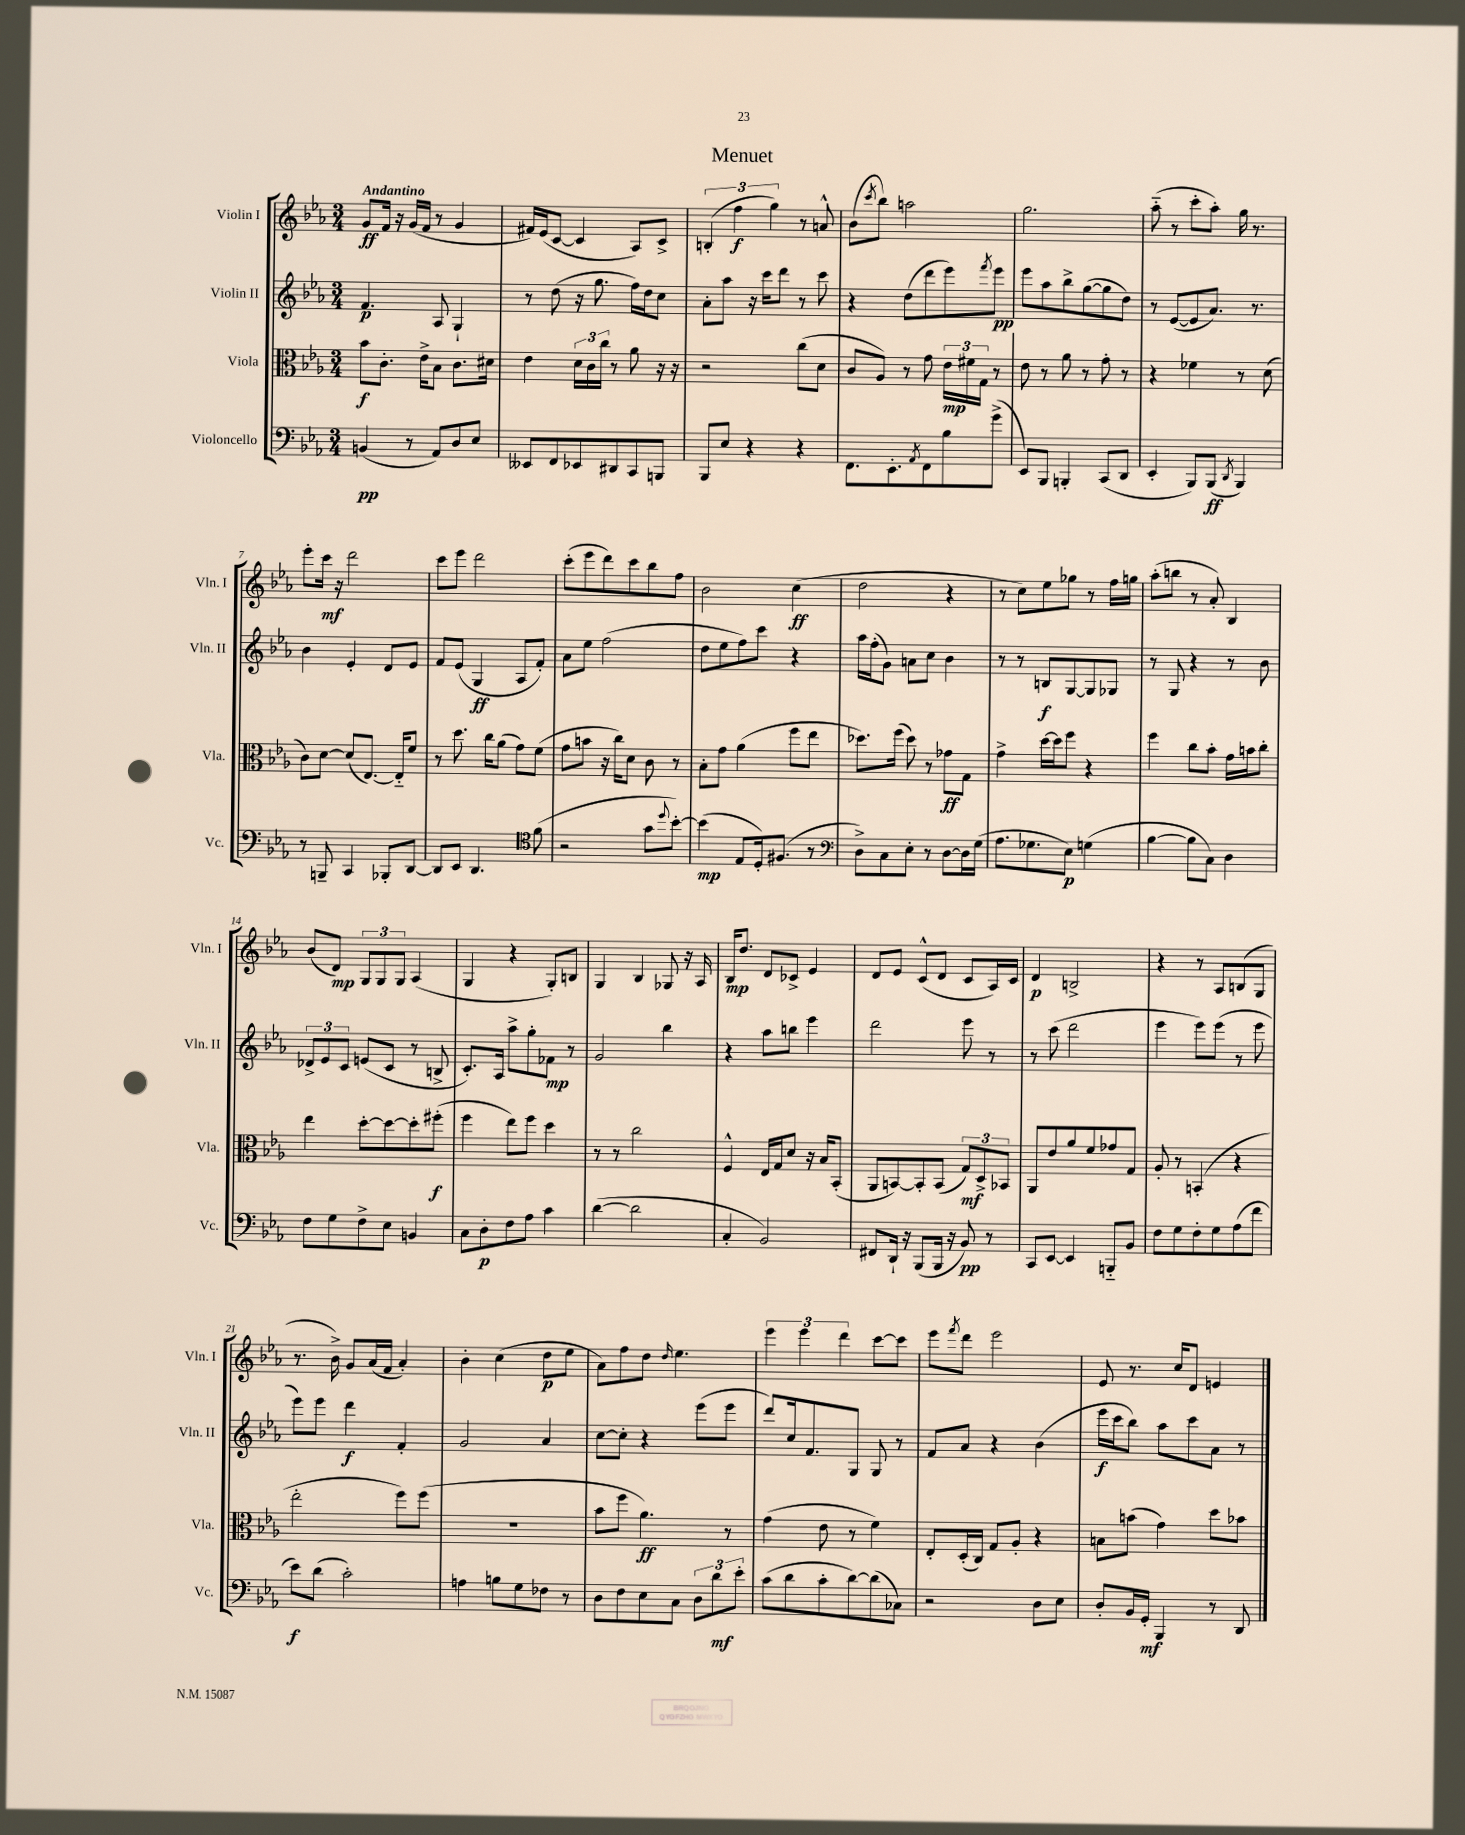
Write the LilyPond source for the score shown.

\header { title = "Menuet" }
<<
\new StaffGroup <<
\new Staff = "s0" \with { instrumentName = "Violin I" shortInstrumentName = "Vln. I" } {
    \clef treble \key ees \major \numericTimeSignature \time 3/4 \tempo "Andantino"
    g'8\ff f'16 r16 g'16( f'16 r8 g'4 |
    fis'16) ees'16( c'8~ c'4 aes8) c'8-> |
    \tuplet 3/2 { b4-.( f''4\f g''4) } r8 a'8-^ |
    bes'8( \acciaccatura { c'''8 } bes''8) a''2 |
    g''2. |
    aes''8-_( r8 c'''8-. aes''8-.) g''16 r8. |
    ees'''8-. c'''16\mf r16 d'''2 |
    c'''8 ees'''8 d'''2 |
    c'''8-.( ees'''8 d'''8) c'''8 bes''8 f''8 |
    bes'2 c''4\ff( |
    d''2 r4 |
    r8 c''8) ees''8 ges''8 r8 f''16 g''16 |
    aes''8-.( b''8 r8 aes'8-.) bes4 |
    bes'8( d'8\mp) \tuplet 3/2 { g8 g8 g8 } aes4( |
    g4 r4 g8-.) b8 |
    g4 bes4 ges8 r16 aes16 |
    bes16\mp d''8. d'8 ces'8-> ees'4 |
    d'8 ees'8 c'8-^( d'8 c'8 aes16) c'16 |
    d'4\p b2-> |
    r4 r8 aes8 b8( g8 |
    r8. bes'16->) g'8 aes'16( f'16 aes'4-.) |
    bes'4-. c''4( d''8\p ees''8 |
    aes'8) f''8 d''8 \grace { d''16 } ees''4. |
    \tuplet 3/2 { ees'''4 ees'''4 d'''4 } c'''8~ c'''8 |
    ees'''8 \acciaccatura { f'''8 } d'''8 ees'''2 |
    ees'8 r8. c''16 d'8 e'4 \bar "|." |
}
\new Staff = "s1" \with { instrumentName = "Violin II" shortInstrumentName = "Vln. II" } {
    \clef treble \key ees \major \numericTimeSignature \time 3/4
    f'4.\p aes8 g4-! |
    r8 d''8( r16 g''8. f''16) d''16 c''8 |
    aes'8-. aes''8 r16 c'''16 d'''8 r8 c'''8 |
    r4 d''8( d'''8 ees'''8) \acciaccatura { f'''8 } ees'''8\pp |
    ees'''8 aes''8 bes''8-> g''8~( g''8 d''8) |
    r8 ees'8~( ees'8 aes'8.) r8. |
    bes'4 ees'4-. d'8 ees'8 |
    f'8 ees'8( g4\ff aes8 f'8-.) |
    aes'8 ees''8 f''2( |
    d''8 ees''8 f''8) c'''8 r4 |
    aes''16 f''16-.( g'8) a'8 c''8 bes'4 |
    r8 r8 b8\f g8~ g8 ges8 |
    r8 g8 r4 r8 bes'8 |
    \tuplet 3/2 { des'8-> ees'8 c'8 } e'8( c'8 r8 b8-> |
    c'8.-.) aes16 aes''8-> g''8-. fes'8\mp r8 |
    g'2 bes''4 |
    r4 aes''8 b''8 ees'''4 |
    d'''2 ees'''8 r8 |
    r8 c'''8( d'''2 |
    ees'''4 ees'''8) ees'''8( r8 ees'''8 |
    ees'''8) ees'''8 d'''4\f f'4-. |
    g'2 aes'4 |
    c''8~ c''8-. r4 ees'''8( ees'''8 |
    d'''8) c''16 f'8. g8 g8 r8 |
    f'8 aes'8 r4 bes'4( |
    ees'''16\f c'''16 bes''8) aes''8 c'''8 aes'8 r8 \bar "|." |
}
\new Staff = "s2" \with { instrumentName = "Viola" shortInstrumentName = "Vla." } {
    \clef alto \key ees \major \numericTimeSignature \time 3/4
    bes'8\f c'8.-. ees'16-> bes8 c'8. dis'16 |
    ees'4 \tuplet 3/2 { d'16 c'16 c''16 } r8 aes'8 r16 r16 |
    r2 c''8( d'8 |
    c'8 aes8) r8 g'8 \tuplet 3/2 { ees'16\mp fis'16 g16 } r8 |
    ees'8 r8 aes'8 r8 g'8-. r8 |
    r4 fes'4 r8 d'8( |
    c'8) d'8~ d'8( ees8.~) ees16-_ f'8 |
    r8 d''8. c''16 aes'8( g'8) f'8( |
    g'8 b'8 r16 c''16) d'8 c'8 r8 |
    bes8-. g'8 aes'4( f''8 ees''8 |
    des''8.) f''16( des''8) r8 ges'8\ff g8 |
    g'4-> d''16~ d''16 f''8 r4 |
    f''4 c''8 bes'8-. g'16 b'16 c''8-. |
    ees''4 d''8~-. d''8~ d''8-. fis''8-.\f( |
    f''4 ees''8) f''8 d''4 |
    r8 r8 c''2 |
    f4-^ ees16 g16 d'8 r16 bes16 bes,8-.( |
    aes,8 b,8~) b,8-. b,8( \tuplet 3/2 { g8\mf) d8-> bes,8 } |
    aes,8 ees'8 aes'8 f'8 ges'8 g8 |
    aes8-. r8 b,4-.( r4 |
    ees''2-. f''8) f''8( |
    R2. |
    bes'8 f''8 aes'4.\ff) r8 |
    g'4( ees'8 r8 f'4) |
    ees8-. d16-.( c16) g8 aes8-. r4 |
    b8 b'8( g'4) d''8 bes'8 \bar "|." |
}
\new Staff = "s3" \with { instrumentName = "Violoncello" shortInstrumentName = "Vc." } {
    \clef bass \key ees \major \numericTimeSignature \time 3/4
    b,4\pp( r8 aes,8) d8 ees8 |
    eeses,8 f,8 ees,8 dis,8 c,8 b,,8 |
    bes,,8 ees8 r4 r4 |
    f,8. ees,8.-. \acciaccatura { aes,8 } f,8 bes8 g'8->( |
    ees,8) bes,,8 b,,4-. c,8( d,8 |
    ees,4-. bes,,8) bes,,8\ff( \acciaccatura { d,8 } bes,,4) |
    r8 b,,8-- c,4 bes,,8-. d,8~ |
    d,8 ees,8 d,4. \clef tenor f'8( |
    r2 g'8 \appoggiatura { d''8 } bes'8~-.) |
    bes'4\mp( ees8 d16-.) fis8.( r8 |
    \clef bass d8->) c8 ees8-. r8 d8~ d16 g16( |
    aes8. ges8. ees8\p) g4( |
    bes4~ bes8 c8) d4 |
    f8 g8 f8-> ees8 b,4 |
    c8 d8-.\p f8 aes8 c'4 |
    d'4~( d'2 |
    c4-. bes,2) |
    fis,8 d,16-! r16 bes,,8( bes,,16 r16 bes,8\pp) r8 |
    c,8 ees,8~ ees,4 b,,8-_ bes,8 |
    f8 g8 f8-. g8 aes8( f'8 |
    ees'8\f) d'8( c'2-.) |
    a4 b8 g8 fes8 r8 |
    d8 f8 ees8 c8 \tuplet 3/2 { d8 d'8\mf ees'8-. } |
    c'8( d'8 c'8-. d'8~) d'8( ces8) |
    r2 d8 ees8 |
    d8-. bes,16 g,16-.\mf bes,,4 r8 d,8 \bar "|." |
}
>>
>>
